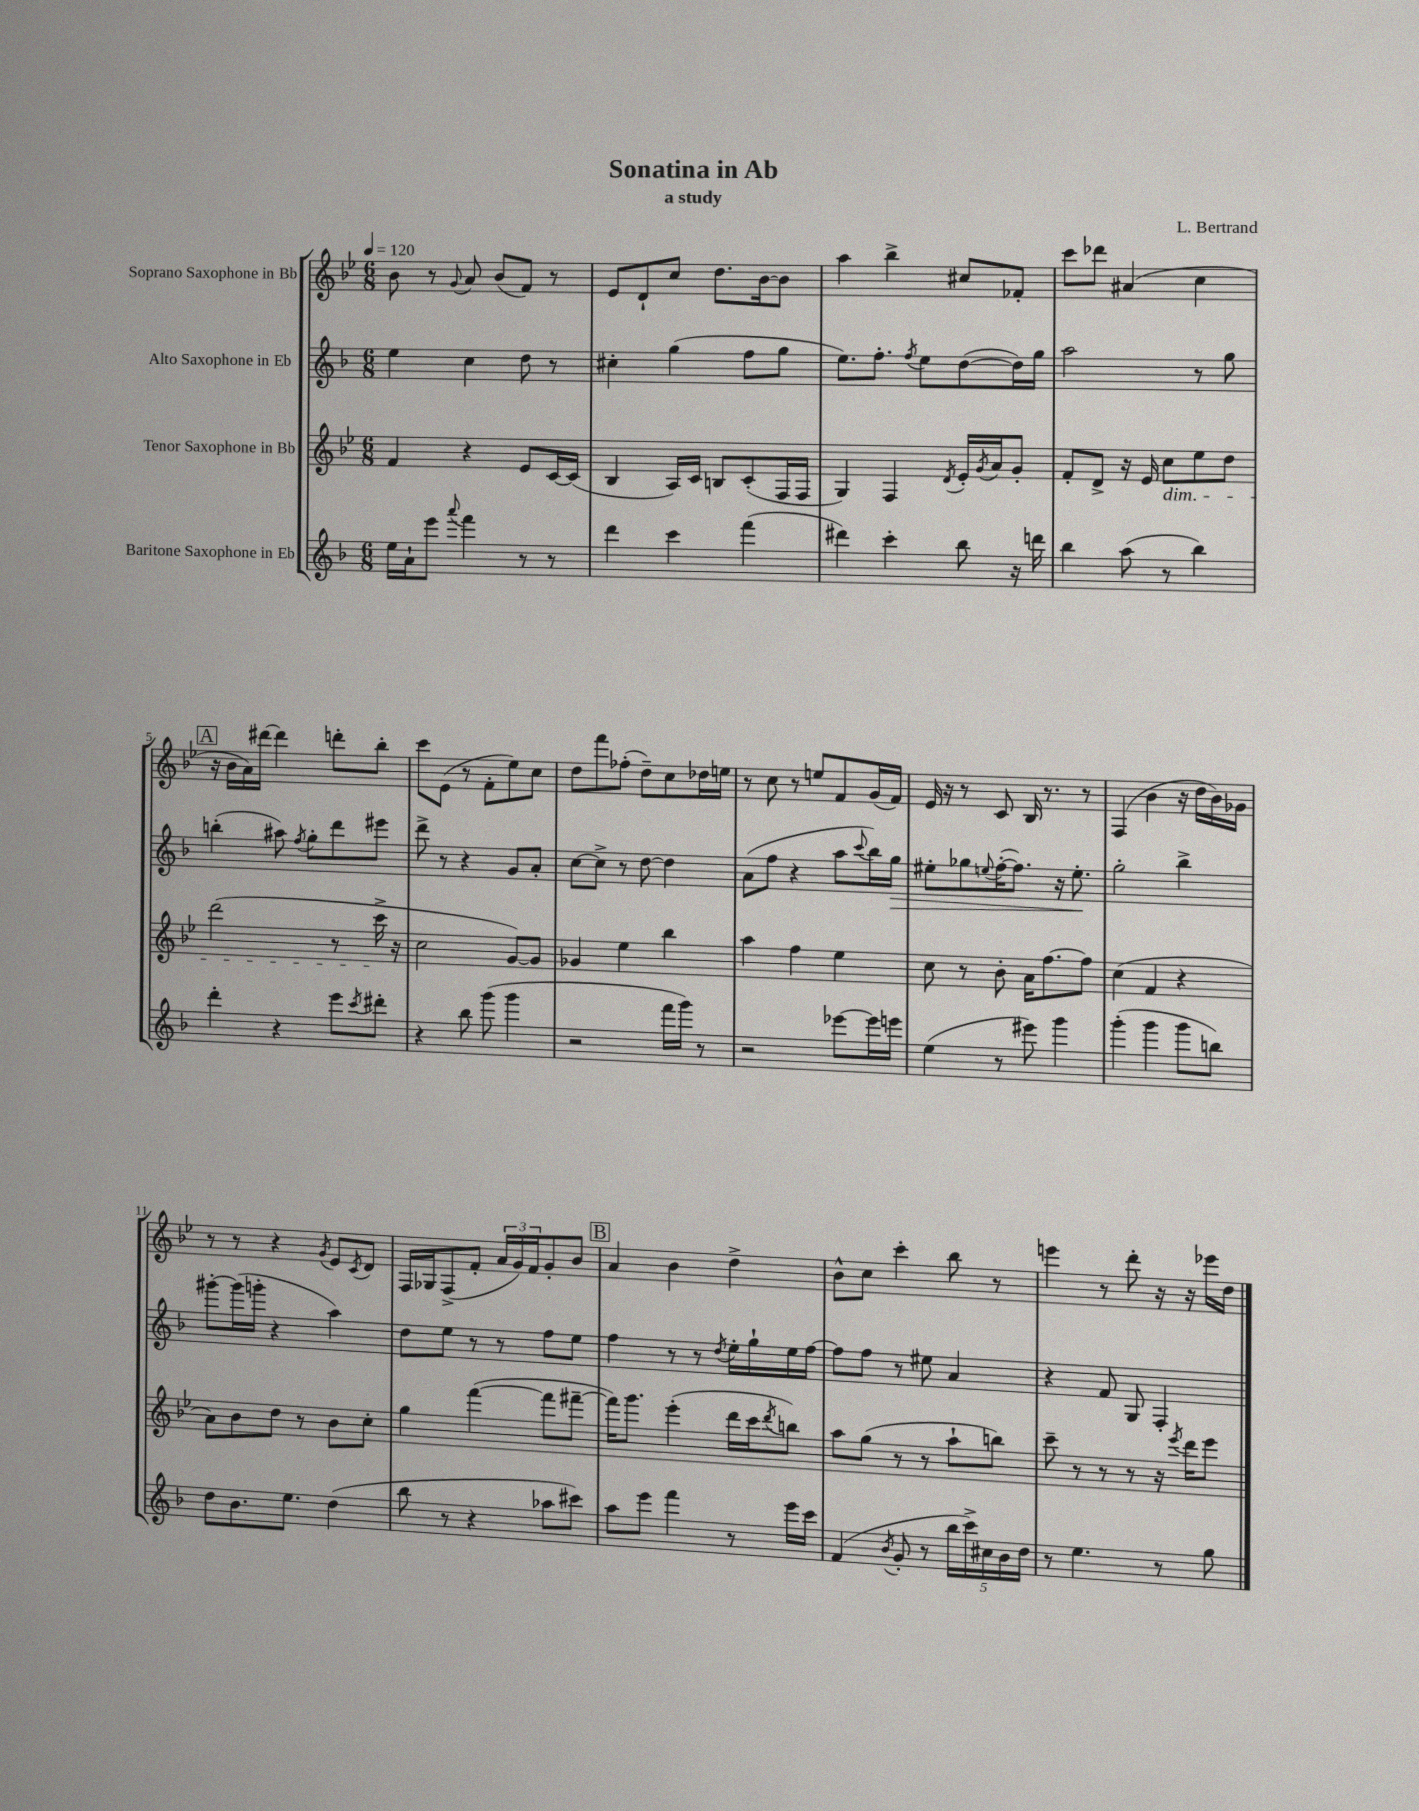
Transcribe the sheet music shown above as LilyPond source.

\header { title = "Sonatina in Ab" composer = "L. Bertrand" subtitle = "a study" }
<<
\new StaffGroup <<
\new Staff = "s0" \with { instrumentName = "Soprano Saxophone in Bb" } {
    \clef treble \key bes \major \numericTimeSignature \time 6/8 \tempo 4 = 120
    bes'8 r8 \appoggiatura { g'8 } a'8 bes'8( f'8) r8 |
    ees'8 d'8-! c''8 d''8. bes'16~ bes'8 |
    a''4 bes''4-> cis''8 fes'8-. |
    c'''8 des'''8 ais'4( c''4 |
    \mark \markup { \box "A" } r16 bes'16 a'16) dis'''16~ dis'''4 d'''8-. bes''8-. |
    c'''8 ees'8( r8 f'8-. ees''8) c''8 |
    d''8 f'''8 fes''8-.( d''8--) c''8 des''16 e''16 |
    r8 c''8 r8 e''8 f'8 g'16( f'16) |
    ees'16 r16 r8 c'8 bes16 r8. r8 |
    f4( bes'4 r16 d''16 bes'16) ges'16 |
    r8 r8 r4 \acciaccatura { g'8 } ees'8 \acciaccatura { c'8 } d'8 |
    f16 ges16 f8->( f'8-. \tuplet 3/2 { a'16 g'16) f'16 } g'8-. bes'8 |
    \mark \markup { \box "B" } a'4 bes'4 d''4-> |
    bes'8-^ c''8 c'''4-. bes''8 r8 |
    e'''4 r8 d'''8-. r16 r16 ees'''16 d''16 \bar "|." |
}
\new Staff = "s1" \with { instrumentName = "Alto Saxophone in Eb" } {
    \clef treble \key f \major \numericTimeSignature \time 6/8
    e''4 c''4 d''8 r8 |
    cis''4-. g''4( f''8 g''8 |
    e''8.) f''8.-. \acciaccatura { f''8 } e''8 d''8~( d''16) g''16 |
    a''2 r8 g''8 |
    \mark \markup { \box "A" } b''4-.( ais''8) \acciaccatura { f''8 } g''8-. d'''8 eis'''8 |
    d'''8-> r8 r4 g'8 a'8-. |
    c''8~ c''8-> r8 d''8~ d''4 |
    a'8( f''8 r4 a''8 \appoggiatura { c'''8 } bes''16) g''16\> |
    eis''8-. ges''8 \appoggiatura { e''8 } f''16~-.( f''8.) r16 e''8.-.\! |
    g''2-. bes''4-> |
    gis'''8~-. gis'''16( g'''16-. r4 a''4) |
    d''8 e''8 r8 r8 f''8 e''8 |
    \mark \markup { \box "B" } f''4 r8 r8 \acciaccatura { d''8 } e''16-. g''16-! e''16 f''16~ |
    f''8 f''8 r8 eis''8 a'4 |
    r4 f'8 g8 f4-. \bar "|." |
}
\new Staff = "s2" \with { instrumentName = "Tenor Saxophone in Bb" } {
    \clef treble \key bes \major \numericTimeSignature \time 6/8
    f'4 r4 ees'8 c'16~ c'16( |
    bes4 a16) c'16 b8 c'8-.( f16 f16 |
    g4) f4 \acciaccatura { d'8 } ees'16-. \acciaccatura { g'8 } a'16 g'8-. |
    f'8-. d'8-> r16 ees'16 c''8\dim ees''8 d''8 |
    \mark \markup { \box "A" } d'''2( r8 c'''16->\! r16 |
    c''2 g'8~) g'8 |
    ges'4 ees''4 bes''4 |
    a''4 f''4 ees''4 |
    c''8 r8 bes'8-. a'16 f''8.~ f''8 |
    c''4( f'4 r4 |
    a'8) bes'8 d''8 r8 bes'8 c''8-. |
    g''4 f'''4~( f'''8 fis'''8~-- |
    \mark \markup { \box "B" } fis'''16) g'''8. ees'''4-.( d'''16 c'''16 \acciaccatura { d'''8 } b''8) |
    a''8 g''8( r8 r8 a''8-! b''8) |
    c'''8-- r8 r8 r8 r16 \acciaccatura { ees'''8 } d'''16 ees'''8 \bar "|." |
}
\new Staff = "s3" \with { instrumentName = "Baritone Saxophone in Eb" } {
    \clef treble \key f \major \numericTimeSignature \time 6/8
    e''16 a'16-! e'''8 \appoggiatura { a'''8 } f'''4 r8 r8 |
    d'''4 c'''4 f'''4( |
    dis'''4) c'''4-. bes''8 r16 d'''16 |
    bes''4 a''8( r8 bes''4) |
    \mark \markup { \box "A" } d'''4-. r4 e'''8 \acciaccatura { c'''8 } dis'''8-. |
    r4 bes''8 g'''8( g'''4 |
    r2 f'''16 g'''16) r8 |
    r2 ees'''8~ ees'''16 e'''16 |
    e''4( r8 eis'''8) g'''4 |
    g'''4-.( g'''4 g'''8 b''8) |
    d''8 bes'8. e''8. d''4( |
    bes''8 r8 r4 aes''8 cis'''8) |
    \mark \markup { \box "B" } a''8 e'''8 f'''4 r8 e'''16 c'''16 |
    f'4( \acciaccatura { bes'8 } g'8-. r8 \tuplet 5/4 { bes''16 c'''16->) cis''16 bes'16 d''16 } |
    r8 e''4. r8 g''8 \bar "|." |
}
>>
>>
